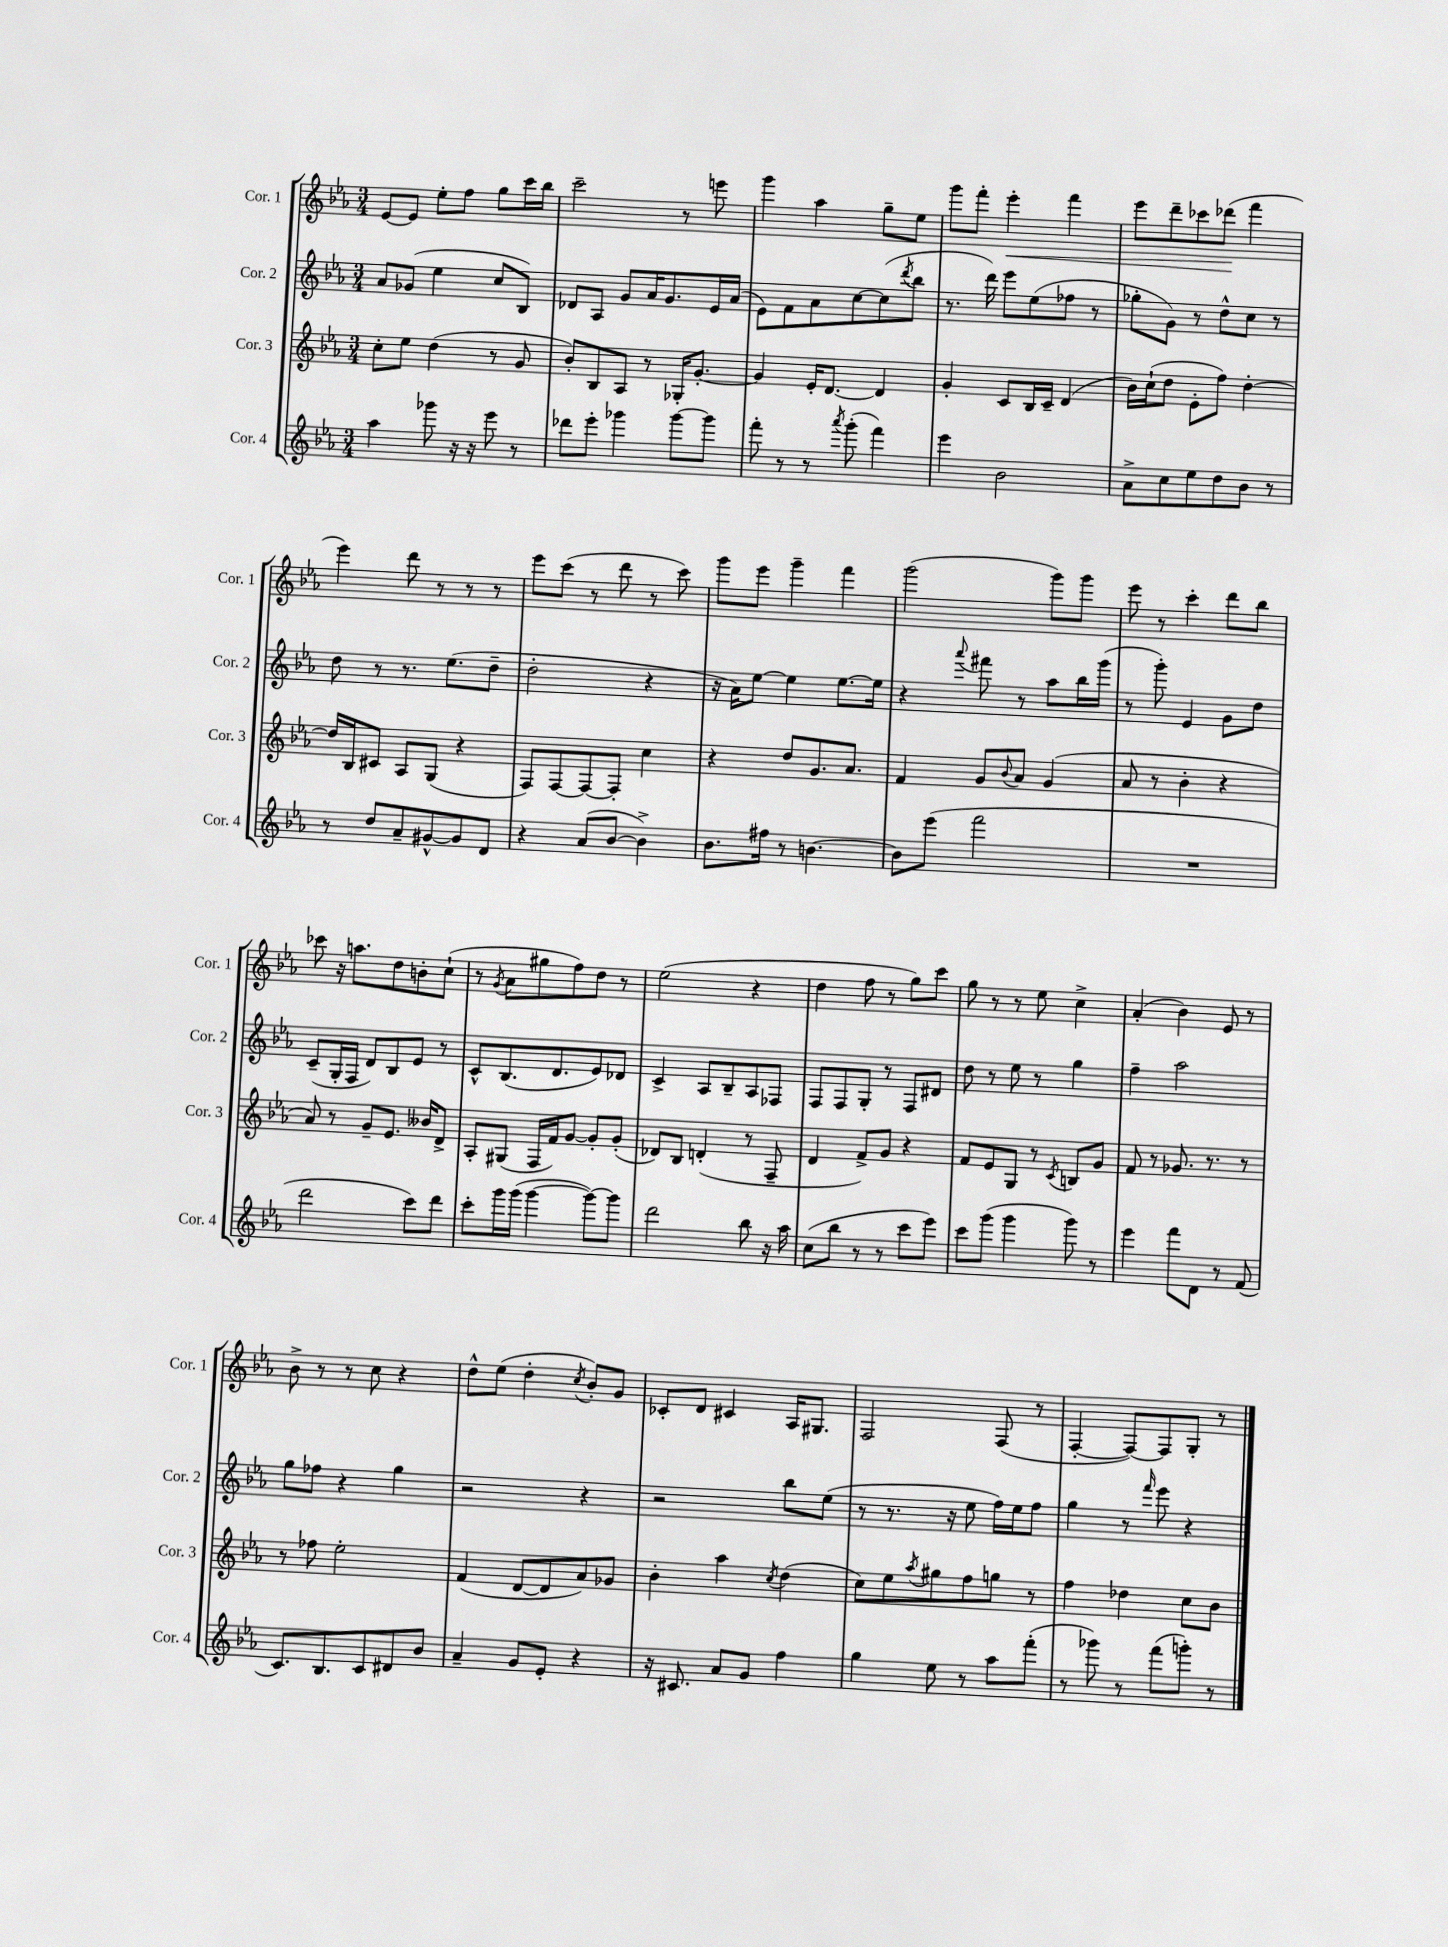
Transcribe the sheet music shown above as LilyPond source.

<<
\new StaffGroup <<
\new Staff = "s0" \with { instrumentName = "Cor. 1" shortInstrumentName = "Cor. 1" } {
    \clef treble \key ees \major \numericTimeSignature \time 3/4
    ees'8~ ees'8 ees''8-. f''8 g''8 c'''16 bes''16 |
    c'''2-- r8 e'''8 |
    g'''4 aes''4 g''8-- ees''8 |
    g'''8 f'''8-. ees'''4-.\< f'''4 |
    ees'''8 d'''8-- ces'''8 des'''8\!( f'''4 |
    ees'''4) d'''8 r8 r8 r8 |
    ees'''8 c'''8( r8 d'''8 r8 c'''8) |
    g'''8 ees'''8 g'''4-- f'''4 |
    g'''2( g'''8) g'''8 |
    ees'''8 r8 c'''4-. d'''8 bes''8 |
    ces'''8 r16 a''8. d''8 b'8-. c''8-!( |
    r8 \acciaccatura { g'8 } aes'8 gis''8 f''8) d''8 r8 |
    ees''2( r4 |
    d''4 f''8 r8 g''8) c'''8 |
    g''8 r8 r8 ees''8 c''4-> |
    aes'4-.( bes'4) ees'8 r8 |
    bes'8-> r8 r8 c''8 r4 |
    d''8-^ ees''8( d''4-. \acciaccatura { c''8 } bes'8-.) g'8 |
    ces'8-. d'8 cis'4 aes16 gis8. |
    f2 f8( r8 |
    f4~-. f8~) f8 g8-. r8 \bar "|." |
}
\new Staff = "s1" \with { instrumentName = "Cor. 2" shortInstrumentName = "Cor. 2" } {
    \clef treble \key ees \major \numericTimeSignature \time 3/4
    aes'8 ges'8( ees''4 c''8 bes8) |
    des'8 aes8 g'8 aes'16 g'8. ees'16 aes'16( |
    ees'8) f'8 aes'8 c''8~ c''8( \acciaccatura { d'''8 } bes''8 |
    r8. d'''16) ees'''8 ees''8( fes''8 r8 |
    ges''8-. g'8) r8 d''8-^ c''8 r8 |
    d''8 r8 r8. ees''8.( d''8-- |
    d''2-. r4 |
    r16 aes'16) ees''8~ ees''4 ees''8.~ ees''16 |
    r4 \appoggiatura { aes'''8 } fis'''8 r8 aes''8 bes''16 g'''16( |
    r8 g'''8-.) ees'4 g'8 d''8 |
    c'8--( g16-. f16 d'8) bes8 ees'8 r8 |
    c'8-^ bes8.( d'8. ees'8) des'8 |
    c'4-> aes8 bes8-- aes8 fes8 |
    f8 f8 g8-. r8 f8 dis'8 |
    d''8 r8 ees''8 r8 g''4 |
    f''4-- aes''2 |
    g''8 fes''8 r4 g''4 |
    r2 r4 |
    r2 bes''8 ees''8( |
    r8 r8. r16 ees''8 f''16) ees''16 f''8 |
    g''4 r8 \grace { f'''16 } ees'''8 r4 \bar "|." |
}
\new Staff = "s2" \with { instrumentName = "Cor. 3" shortInstrumentName = "Cor. 3" } {
    \clef treble \key ees \major \numericTimeSignature \time 3/4
    c''8-. ees''8 d''4( r8 g'8 |
    bes'8-.) bes8 aes8 r8 ges16-. g'8.~-. |
    g'4 ees'16-. d'8.~ d'4 |
    g'4-. c'8 bes16 c'16-- d'4( |
    bes'16) c''16-!( d''8 ees'8-. f''8) d''4~-. |
    d''16 bes16 cis'8 aes8 g8( r4 |
    f8) f8~ f8~ f8-. c''4 |
    r4 d''8 g'8. aes'8. |
    f'4 g'8 \appoggiatura { bes'8 } aes'8 g'4( |
    aes'8 r8 bes'4-. r4 |
    aes'8) r8 g'8-- ees'8. beses'16 d'8-> |
    aes8-. gis8( f16 f'16) g'8~ g'8-. g'8-.( |
    des'8) bes8 d'4-.( r8 f8-- |
    d'4 f'8->) g'8 r4 |
    f'8 ees'8 g8 r8 \acciaccatura { c'8 } b8 g'8 |
    f'8 r8 ges'8. r8. r8 |
    r8 fes''8 ees''2-. |
    f'4( d'8~ d'8 aes'8) ges'8 |
    bes'4-. aes''4 \acciaccatura { c''8 } d''4( |
    c''8) ees''8 \acciaccatura { aes''8 } gis''8 f''8 g''8 r8 |
    f''4 des''4 c''8 bes'8 \bar "|." |
}
\new Staff = "s3" \with { instrumentName = "Cor. 4" shortInstrumentName = "Cor. 4" } {
    \clef treble \key ees \major \numericTimeSignature \time 3/4
    aes''4 ges'''8 r16 r16 ees'''8 r8 |
    des'''8 ees'''8-. ges'''4 ges'''8~ ges'''8 |
    f'''8-. r8 r8 \acciaccatura { aes'''8 } g'''8-.( f'''4) |
    ees'''4 bes'2 |
    aes'8-> c''8 ees''8 d''8 bes'8 r8 |
    r8 d''8 aes'8-- gis'8~-^ gis'8 d'8 |
    r4 aes'8( bes'8~ bes'4->) |
    bes'8. fis''16 r8 b'4.~ |
    b'8 ees'''8( f'''2 |
    R2. |
    d'''2 c'''8) d'''8 |
    c'''8-. g'''16 g'''16( g'''4~ g'''8~) g'''8 |
    d'''2 bes''8 r16 aes''16 |
    c''8( bes''8 r8 r8 c'''8 ees'''8) |
    c'''8 g'''8( g'''4 g'''8) r8 |
    ees'''4 f'''8 d'8 r8 f'8( |
    c'8.) bes8. c'8 dis'8 bes'8 |
    aes'4-- g'8 ees'8-. r4 |
    r16 cis'8. aes'8 g'8 f''4 |
    g''4 ees''8 r8 aes''8 f'''8-.( |
    r8 ges'''8) r8 f'''8( g'''8-.) r8 \bar "|." |
}
>>
>>
\layout { \context { \Score \remove "Bar_number_engraver" } }
